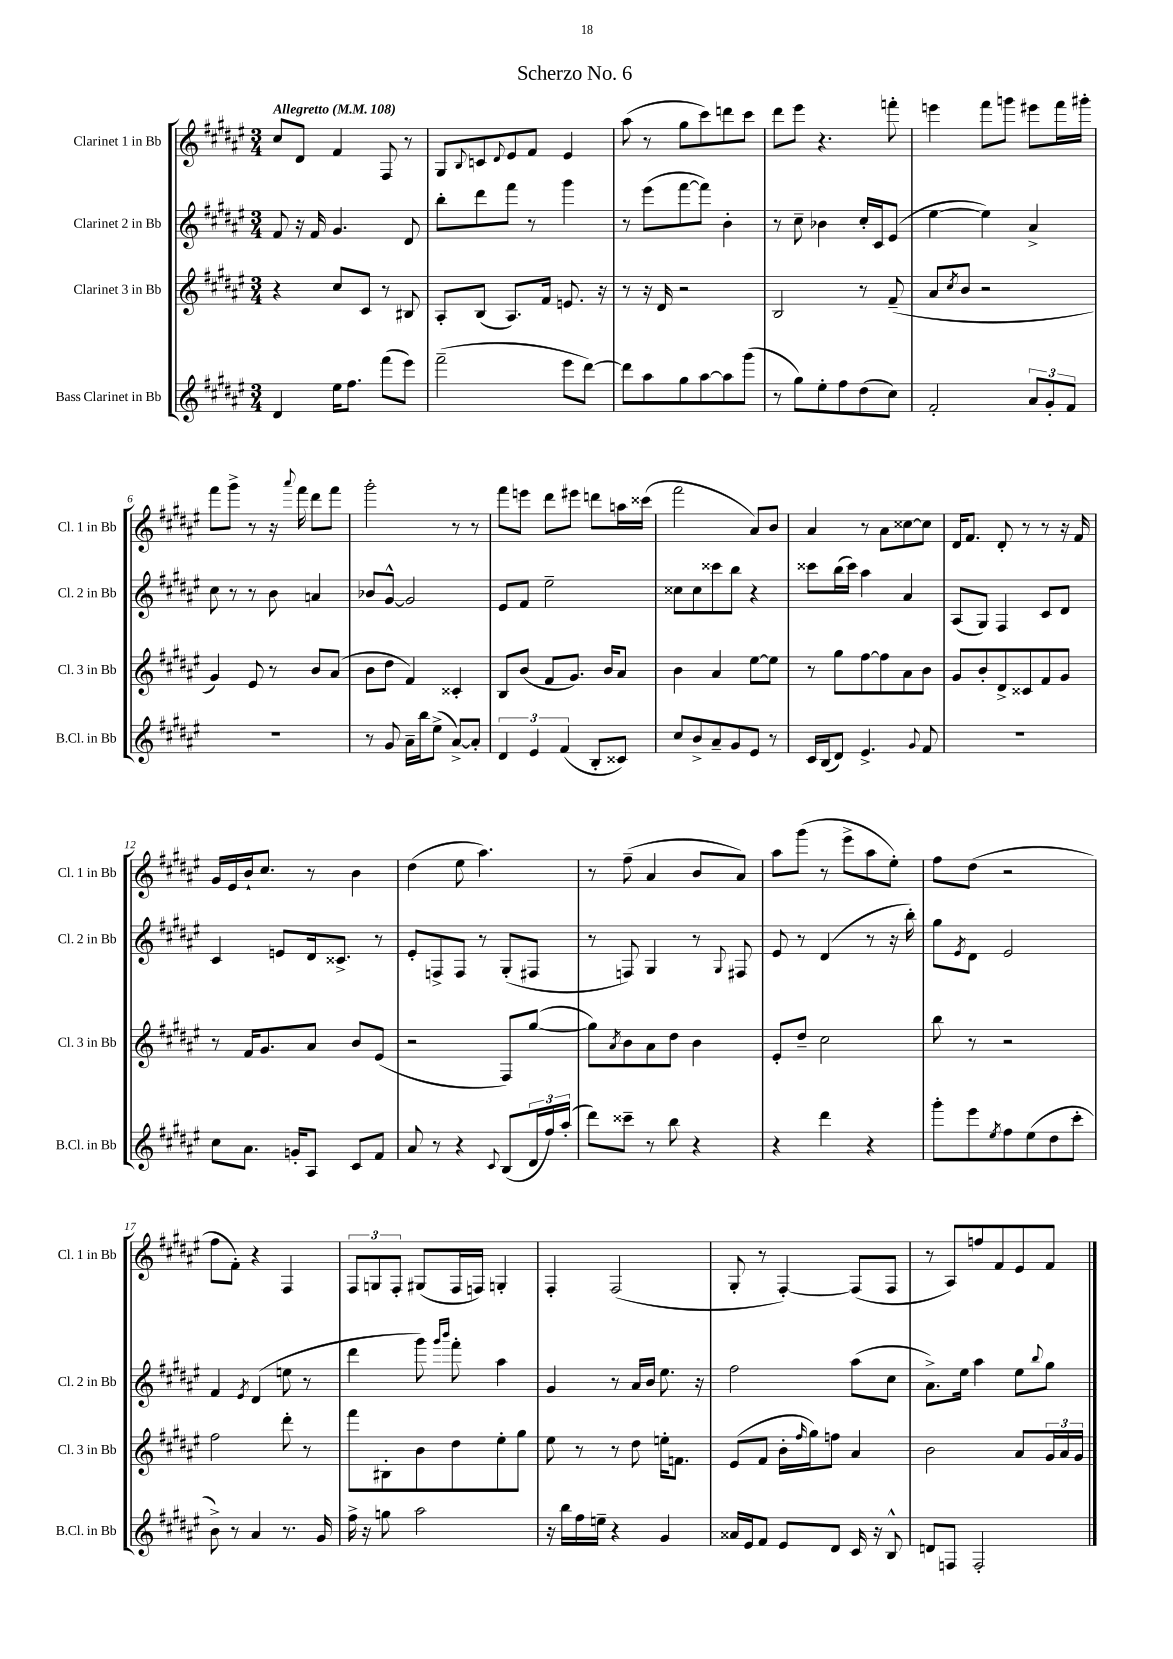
\header { title = "Scherzo No. 6" }
<<
\new StaffGroup <<
\new Staff = "s0" \with { instrumentName = "Clarinet 1 in Bb" shortInstrumentName = "Cl. 1 in Bb" } {
    \clef treble \key fis \major \numericTimeSignature \time 3/4 \tempo "Allegretto" 4 = 108
    cis''8 dis'8 fis'4 fis8 r8 |
    gis8 \appoggiatura { b8 } c'8 \appoggiatura { dis'8 } eis'8 fis'8 eis'4 |
    ais''8( r8 gis''8 cis'''8) d'''8 cis'''8 |
    dis'''8 eis'''8 r4. f'''8-. |
    e'''4 fis'''8 g'''8 eis'''8 fis'''16 gis'''16-. |
    fis'''8 gis'''8-> r8 r16 \appoggiatura { ais'''8 } fis'''16 dis'''8 fis'''8 |
    gis'''2-. r8 r8 |
    fis'''8 e'''8 dis'''8 eis'''8 d'''8 a''16 cisis'''16( |
    fis'''2 ais'8) b'8 |
    ais'4 r8 ais'8 cisis''8~ cisis''8 |
    dis'16 fis'8. dis'8-. r8 r8 r16 fis'16 |
    gis'16 eis'16 b'16-! cis''8. r8 b'4 |
    dis''4( eis''8 ais''4.) |
    r8 fis''8--( ais'4 b'8 ais'8) |
    ais''8 gis'''8( r8 eis'''8-> ais''8 eis''8-.) |
    fis''8 dis''8( r2 |
    fis''8 fis'8-.) r4 fis4 |
    \tuplet 3/2 { fis8 g8 fis8-. } gis8( fis16 f16) g4-. |
    fis4-. fis2( |
    gis8-. r8 fis4~-.) fis8( fis8 |
    r8 ais8) f''8 fis'8 eis'8 fis'8 \bar "|." |
}
\new Staff = "s1" \with { instrumentName = "Clarinet 2 in Bb" shortInstrumentName = "Cl. 2 in Bb" } {
    \clef treble \key fis \major \numericTimeSignature \time 3/4
    fis'8 r16 fis'16 gis'4. dis'8 |
    b''8-. dis'''8 fis'''8 r8 gis'''4 |
    r8 eis'''8( fis'''8~ fis'''8) b'4-. |
    r8 cis''8-- bes'4 cis''16-. cis'16 eis'8( |
    eis''4~ eis''4) ais'4-> |
    cis''8 r8 r8 b'8 a'4 |
    bes'8 gis'8~-^ gis'2 |
    eis'8 fis'8 eis''2-- |
    cisis''8 cisis''8 cisis'''8 b''8 r4 |
    cisis'''8 b''16( cisis'''16) ais''4 ais'4 |
    ais8( gis8) fis4 cis'8 dis'8 |
    cis'4 e'8 dis'16 cisis'8.-> r8 |
    eis'8-. f8-> f8 r8 gis8-.( fis8 |
    r8 f8) gis4 r8 \appoggiatura { gis8 } fis8 |
    eis'8 r8 dis'4( r8 r16 b''16-.) |
    gis''8 \acciaccatura { eis'8 } dis'8 eis'2 |
    fis'4 \acciaccatura { eis'8 } dis'4( e''8 r8 |
    dis'''4 gis'''8) \grace { gis'''16 b'''16 } fis'''8-. ais''4 |
    gis'4 r8 ais'16 b'16 eis''8. r16 |
    fis''2 ais''8( cis''8 |
    ais'8.->) eis''16 ais''4 eis''8 \appoggiatura { b''8 } gis''8 \bar "|." |
}
\new Staff = "s2" \with { instrumentName = "Clarinet 3 in Bb" shortInstrumentName = "Cl. 3 in Bb" } {
    \clef treble \key fis \major \numericTimeSignature \time 3/4
    r4 cis''8 cis'8 r8 bis8 |
    ais8-. b8( ais8.) fis'16 e'8. r16 |
    r8 r16 dis'16 r2 |
    b2 r8 fis'8--( |
    ais'8 \acciaccatura { cis''8 } b'8 r2 |
    gis'4) eis'8 r8 b'8 ais'8( |
    b'8 dis''8 fis'4) cisis'4-. |
    b8 b'8( fis'8 gis'8.) b'16 ais'8 |
    b'4 ais'4 eis''8~ eis''8 |
    r8 gis''8 fis''8~ fis''8 ais'8 b'8 |
    gis'8 b'8-. dis'8-> cisis'8 fis'8 gis'8 |
    r8 fis'16 gis'8. ais'8 b'8 eis'8( |
    r2 fis8) gis''8~( |
    gis''8) \acciaccatura { ais'8 } b'8 ais'8 dis''8 b'4 |
    eis'8-. dis''8-- cis''2 |
    b''8 r8 r2 |
    fis''2 dis'''8-. r8 |
    fis'''8 bis8-. b'8 dis''8 eis''8-. gis''8 |
    eis''8 r8 r8 dis''8 e''16-. f'8. |
    eis'8( fis'8 b'16-. \grace { fis''16 } gis''16) f''8 ais'4 |
    b'2 ais'8 \tuplet 3/2 { gis'16 ais'16 gis'16 } \bar "|." |
}
\new Staff = "s3" \with { instrumentName = "Bass Clarinet in Bb" shortInstrumentName = "B.Cl. in Bb" } {
    \clef treble \key fis \major \numericTimeSignature \time 3/4
    dis'4 eis''16 fis''8. fis'''8( eis'''8) |
    fis'''2--( eis'''8 dis'''8~) |
    dis'''8 ais''8 gis''8 ais''8~ ais''8 gis'''8( |
    r8 gis''8) eis''8-. fis''8 dis''8( cis''8) |
    fis'2-. \tuplet 3/2 { ais'8 gis'8-. fis'8 } |
    R2. |
    r8 gis'8 ais'16-- b''16 eis''8->( ais'8~->) ais'8-. |
    \tuplet 3/2 { dis'4 eis'4 fis'4( } b8-. cisis'8) |
    cis''8 b'8-> ais'8-- gis'8 eis'8 r8 |
    cis'16 b16( dis'8) eis'4.-> \appoggiatura { gis'8 } fis'8 |
    R2. |
    cis''8 ais'8. g'16-. ais8 cis'8 fis'8 |
    ais'8 r8 r4 \appoggiatura { cis'8 } b8( \tuplet 3/2 { dis'16 fis''16) ais''16-.( } |
    dis'''8) cisis'''8-- r8 b''8 r4 |
    r4 dis'''4 r4 |
    gis'''8-. eis'''8 \acciaccatura { eis''8 } fis''8 eis''8( dis''8 cis'''8-. |
    b'8->) r8 ais'4 r8. gis'16 |
    fis''16-> r16 g''8 ais''2 |
    r16 b''16 fis''16 e''16-- r4 gis'4 |
    aisis'16 eis'16 fis'8 eis'8 dis'8 cis'16 r16 b8-^ |
    d'8 f8 f2-. \bar "|." |
}
>>
>>
